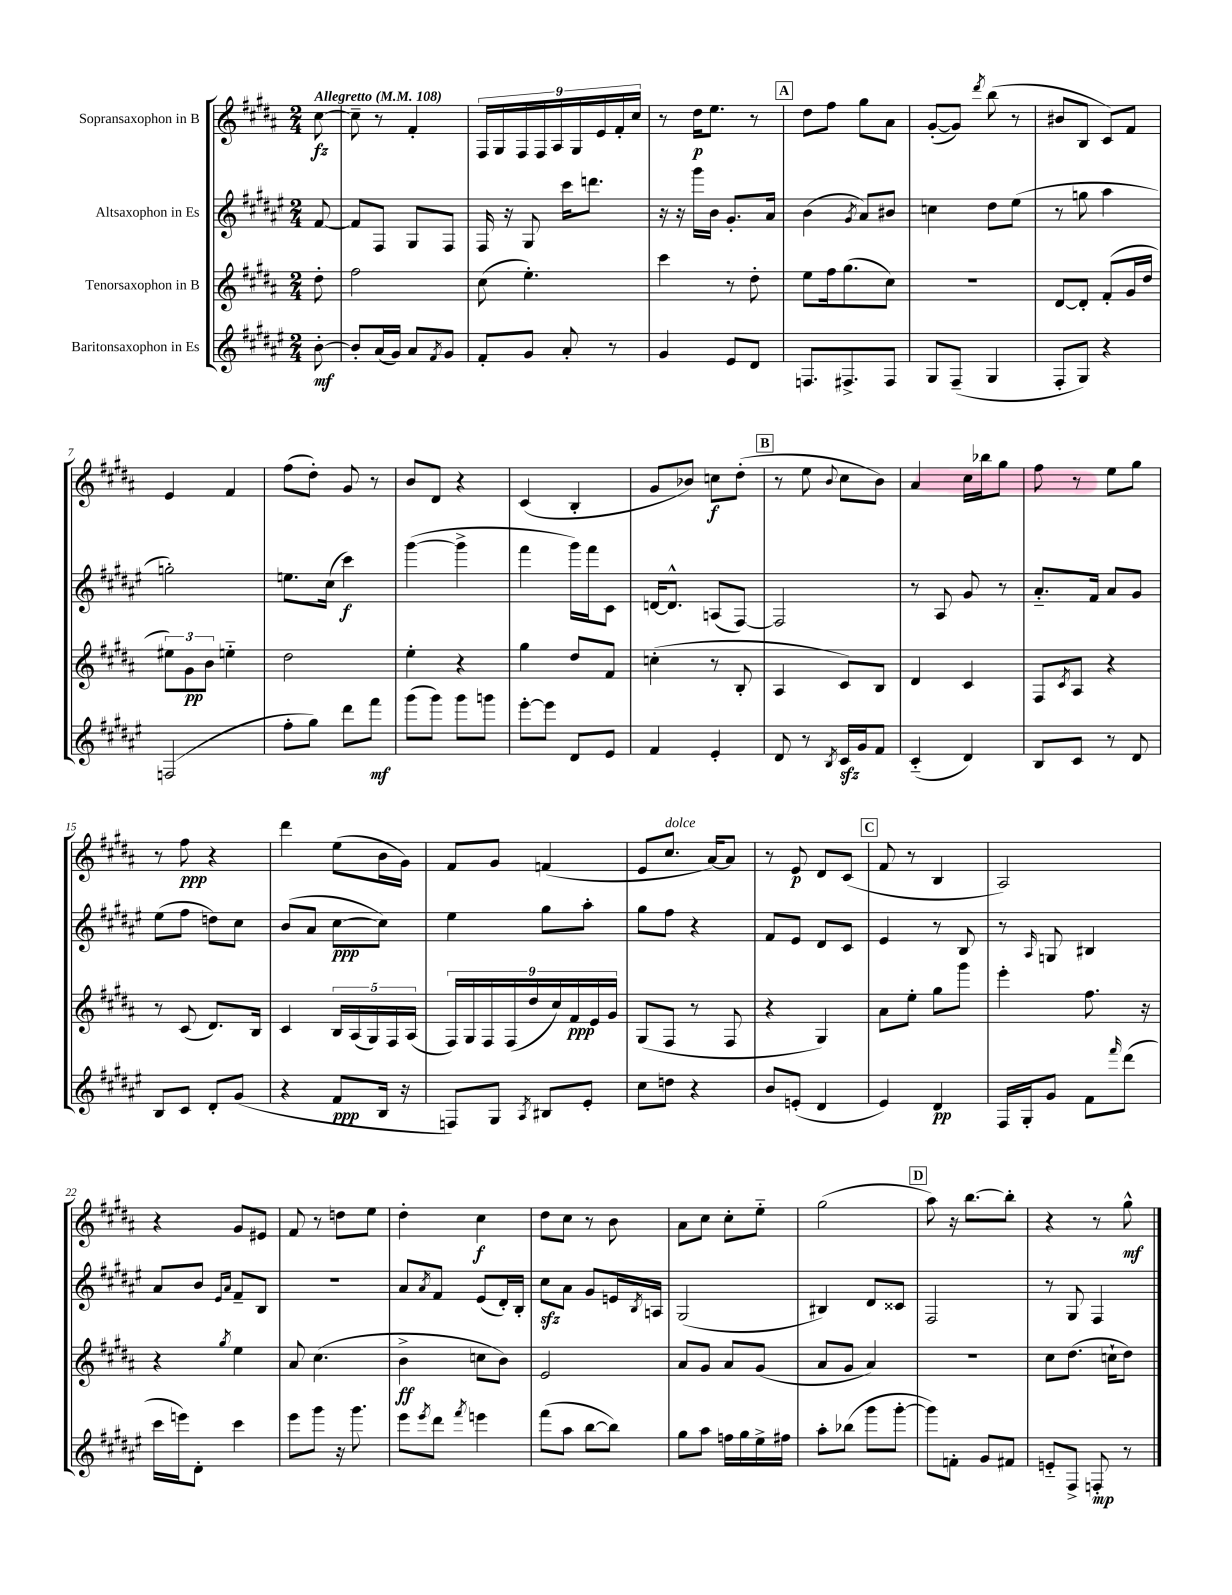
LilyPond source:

<<
\new StaffGroup <<
\new Staff = "s0" \with { instrumentName = "Sopransaxophon in B" } {
    \clef treble \key b \major \numericTimeSignature \time 2/4 \partial 8 \tempo "Allegretto" 4 = 108
    cis''8~\fz |
    cis''8-- r8 fis'4-. |
    \tuplet 9/8 { fis16 gis16 fis16 fis16 ais16 gis16 e'16 fis'16-. cis''16 } |
    r8 dis''16\p e''8. r8 |
    \mark \markup { \box "A" } dis''8 fis''8 gis''8 ais'8 |
    gis'8~-.( gis'8) \acciaccatura { dis'''8 } b''8( r8 |
    bis'8 b8 cis'8) fis'8 |
    e'4 fis'4 |
    fis''8( dis''8-.) gis'8 r8 |
    b'8 dis'8 r4 |
    cis'4( b4-. |
    gis'8 bes'8) c''8\f dis''8-.( |
    \mark \markup { \box "B" } r8 e''8 \appoggiatura { b'8 } cis''8 b'8) |
    ais'4 cis''16 bes''16 gis''8 |
    fis''8 r8 e''8 gis''8 |
    r8 fis''8\ppp r4 |
    dis'''4 e''8( b'16 gis'16) |
    fis'8 gis'8 f'4( |
    e'8 cis''8.^\markup { \italic "dolce" } ais'16~) ais'8 |
    r8 e'8\p dis'8 cis'8( |
    \mark \markup { \box "C" } fis'8 r8 b4 |
    ais2) |
    r4 gis'8 eis'8 |
    fis'8 r8 d''8 e''8 |
    dis''4-. cis''4\f |
    dis''8 cis''8 r8 b'8 |
    ais'8 cis''8 cis''8-. e''8-_ |
    gis''2( |
    \mark \markup { \box "D" } ais''8) r16 b''8.~ b''8-. |
    r4 r8 gis''8-^\mf \bar "|." |
}
\new Staff = "s1" \with { instrumentName = "Altsaxophon in Es" } {
    \clef treble \key fis \major \numericTimeSignature \time 2/4 \partial 8
    fis'8~ |
    fis'8 fis8 gis8 fis8 |
    fis16 r16 gis8 cis'''16 d'''8. |
    r16 r16 gis'''16 b'16 gis'8.-. ais'16 |
    \mark \markup { \box "A" } b'4( \acciaccatura { gis'8 } ais'8) bis'8 |
    c''4 dis''8 eis''8( |
    r8 g''8 ais''4 |
    g''2-.) |
    e''8. cis''16( cis'''4\f) |
    gis'''4~( gis'''4-> |
    fis'''4 gis'''16) fis'''16 cis'8 |
    d'16~ d'8.-^ a8( fis8~) |
    \mark \markup { \box "B" } fis2 |
    r8 ais8 gis'8 r8 |
    ais'8.-_ fis'16 ais'8 gis'8 |
    eis''8( fis''8 d''8) cis''8 |
    b'8( ais'8 cis''8~\ppp cis''8) |
    eis''4 gis''8 ais''8-. |
    gis''8 fis''8 r4 |
    fis'8 eis'8 dis'8 cis'8 |
    \mark \markup { \box "C" } eis'4 r8 b8 |
    r8 \grace { ais16 } g8 bis4 |
    ais'8 b'8 \grace { eis'16 ais'16 } fis'8-- b8 |
    R2 |
    ais'8 \acciaccatura { ais'8 } fis'8 eis'8( dis'16-.) b16-. |
    cis''8\sfz ais'8 gis'8 e'16 \acciaccatura { b8 } a16 |
    gis2( |
    bis4) dis'8 cisis'8 |
    \mark \markup { \box "D" } fis2 |
    r8 gis8 fis4 \bar "|." |
}
\new Staff = "s2" \with { instrumentName = "Tenorsaxophon in B" } {
    \clef treble \key b \major \numericTimeSignature \time 2/4 \partial 8
    dis''8-. |
    fis''2 |
    cis''8( e''4.-.) |
    cis'''4 r8 dis''8-. |
    \mark \markup { \box "A" } e''8 fis''16 gis''8.( cis''8) |
    r2 |
    dis'8~ dis'8-. fis'8-.( gis'16 dis''16 |
    \tuplet 3/2 { eis''8) gis'8\pp b'8 } e''4-_ |
    dis''2 |
    e''4-. r4 |
    gis''4 dis''8 fis'8 |
    c''4-.( r8 b8-. |
    \mark \markup { \box "B" } ais4 cis'8) b8 |
    dis'4 cis'4 |
    fis8 \acciaccatura { cis'8 } ais8 r4 |
    r8 cis'8( dis'8.) b16 |
    cis'4 \tuplet 5/4 { b16 ais16( gis16) fis16 ais16( } |
    \tuplet 9/8 { fis16) gis16 fis16 fis16( dis''16 cis''16) fis'16\ppp e'16 gis'16 } |
    gis8( fis8 r8 fis8 |
    r4 gis4) |
    \mark \markup { \box "C" } ais'8 e''8-. gis''8 gis'''8 |
    e'''4-. fis''8. r16 |
    r4 \acciaccatura { gis''8 } e''4 |
    ais'8 cis''4.( |
    b'4->\ff c''8 b'8) |
    e'2 |
    ais'8 gis'8 ais'8 gis'8( |
    ais'8 gis'8 ais'4) |
    \mark \markup { \box "D" } r2 |
    cis''8 dis''8.( c''16-! dis''8) \bar "|." |
}
\new Staff = "s3" \with { instrumentName = "Baritonsaxophon in Es" } {
    \clef treble \key fis \major \numericTimeSignature \time 2/4 \partial 8
    b'8~-.\mf |
    b'8-. ais'16( gis'16) ais'8 \acciaccatura { fis'8 } gis'8 |
    fis'8-. gis'8 ais'8-. r8 |
    gis'4 eis'8 dis'8 |
    \mark \markup { \box "A" } f8. fis8.-> fis8 |
    gis8 fis8--( gis4 |
    fis8-. gis8) r4 |
    f2( |
    fis''8-. gis''8) dis'''8 fis'''8\mf |
    gis'''8( gis'''8) gis'''8 g'''8 |
    eis'''8~-. eis'''8 dis'8 eis'8 |
    fis'4 eis'4-. |
    \mark \markup { \box "B" } dis'8 r8 \acciaccatura { b8 } cis'16\sfz gis'16 fis'8 |
    cis'4-_( dis'4) |
    b8 cis'8 r8 dis'8 |
    b8 cis'8 dis'8-. gis'8( |
    r4 fis'8\ppp b16 r16 |
    f8) gis8 \acciaccatura { ais8 } bis8 eis'8-. |
    cis''8 d''8 r4 |
    b'8 e'8-.( dis'4 |
    \mark \markup { \box "C" } eis'4) dis'4\pp |
    fis16 gis16-. gis'8 fis'8 \grace { fis'''16 } dis'''8( |
    cis'''16 e'''16) dis'8-. cis'''4 |
    eis'''8 gis'''8 r16 gis'''8. |
    eis'''8 \acciaccatura { eis'''8 } dis'''8 \acciaccatura { fis'''8 } e'''4 |
    fis'''8( ais''8 b''8~ b''8) |
    gis''8 ais''8 f''16 gis''16 eis''16-> fis''16 |
    ais''8-. bes''8( gis'''8 gis'''8~-. |
    \mark \markup { \box "D" } gis'''8) f'8-. gis'8 fis'8 |
    e'8-_ fis8-> f8-.\mp r8 \bar "|." |
}
>>
>>
